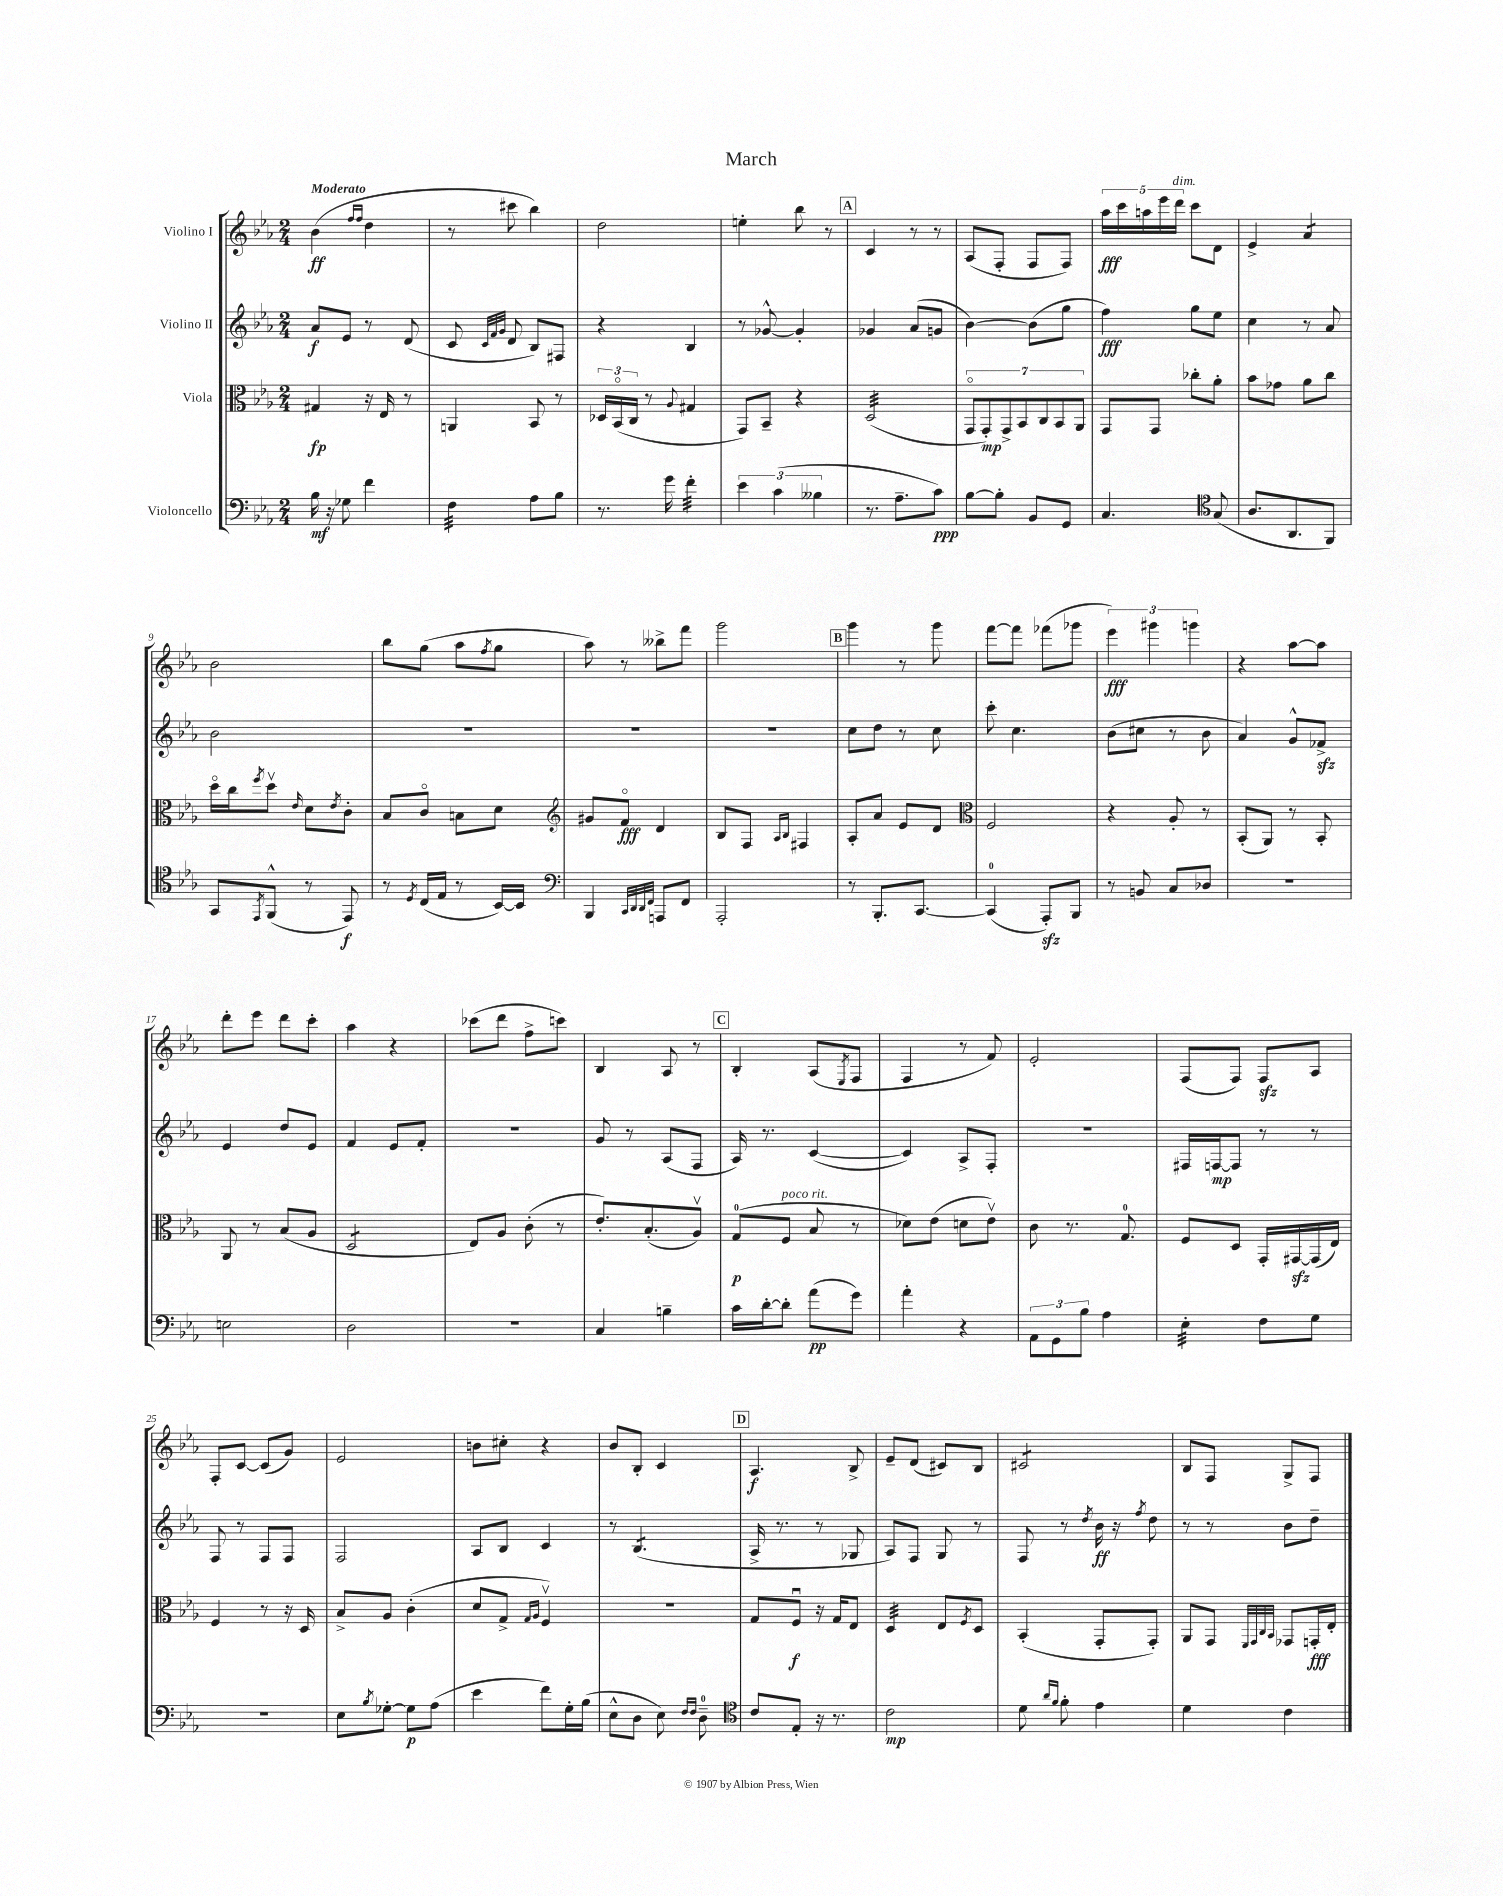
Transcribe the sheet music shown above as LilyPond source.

\header { title = "March" }
<<
\new StaffGroup <<
\new Staff = "s0" \with { instrumentName = "Violino I" } {
    \clef treble \key ees \major \numericTimeSignature \time 2/4 \tempo "Moderato"
    bes'4\ff( \grace { f''16 f''16 } d''4 |
    r8 cis'''8 bes''4) |
    d''2 |
    e''4-. bes''8 r8 |
    \mark \markup { \box "A" } c'4 r8 r8 |
    aes8( f8-. f8 f8) |
    \tuplet 5/4 { aes''16\fff c'''16 a''16 ees'''16 d'''16^\markup { \italic "dim." } } c'''8 d'8 |
    ees'4-> aes'4:8 |
    bes'2 |
    bes''8 g''8( aes''8 \acciaccatura { f''8 } g''8 |
    aes''8) r8 beses''8-> f'''8 |
    g'''2 |
    \mark \markup { \box "B" } g'''4 r8 g'''8 |
    f'''8~ f'''8 fes'''8( ges'''8 |
    \tuplet 3/2 { ees'''4\fff) gis'''4 g'''4 } |
    r4 aes''8~ aes''8 |
    d'''8-. ees'''8 d'''8 c'''8-. |
    aes''4 r4 |
    ces'''8( d'''8 f''8-> c'''8) |
    bes4 aes8 r8 |
    \mark \markup { \box "C" } bes4-. aes8( \acciaccatura { ees8 } f8 |
    f4 r8 f'8) |
    ees'2-. |
    f8( f8) f8\sfz aes8 |
    f8-. c'8~ c'8( g'8) |
    ees'2 |
    b'8 cis''8-. r4 |
    bes'8 bes8-. c'4 |
    \mark \markup { \box "D" } aes4.\f bes8-> |
    ees'8-- d'8( cis'8) bes8 |
    cis'2:8 |
    bes8 f8 g8-> f8 \bar "|." |
}
\new Staff = "s1" \with { instrumentName = "Violino II" } {
    \clef treble \key ees \major \numericTimeSignature \time 2/4
    aes'8\f ees'8 r8 d'8( |
    c'8 \grace { c'32 f'32 g'32 } d'8 bes8) fis8 |
    r4 bes4 |
    r8 ges'8~-^ ges'4-. |
    \mark \markup { \box "A" } ges'4 aes'8( g'8 |
    bes'4~) bes'8( g''8 |
    f''4\fff) g''8 ees''8 |
    c''4 r8 aes'8 |
    bes'2 |
    R2 |
    R2 |
    R2 |
    \mark \markup { \box "B" } c''8 d''8 r8 c''8 |
    c'''8-. c''4. |
    bes'8( cis''8 r8 bes'8 |
    aes'4) g'8-^ fes'8->\sfz |
    ees'4 d''8 ees'8 |
    f'4 ees'8 f'8-. |
    R2 |
    g'8 r8 aes8( f8 |
    \mark \markup { \box "C" } aes16) r8. c'4~( |
    c'4) aes8-> f8-. |
    R2 |
    fis16 f16~\mp f8 r8 r8 |
    f8 r8 f8 f8 |
    f2 |
    aes8 bes8 c'4 |
    r8 bes4.:8( |
    \mark \markup { \box "D" } aes16-> r8. r8 ges8 |
    aes8) f8 g8 r8 |
    f8 r8 \acciaccatura { d''8 } bes'16\ff r16 \acciaccatura { f''8 } d''8 |
    r8 r8 bes'8 d''8-- \bar "|." |
}
\new Staff = "s2" \with { instrumentName = "Viola" } {
    \clef alto \key ees \major \numericTimeSignature \time 2/4
    gis4\fp r16 ees16 r8 |
    a,4 bes,8 r8 |
    \tuplet 3/2 { des16 bes,16\flageolet( c16 } r8 \appoggiatura { aes8 } gis4 |
    g,8) bes,8-- r4 |
    \mark \markup { \box "A" } d2:32( |
    \tuplet 7/4 { g,8\flageolet g,8-.\mp) g,8-> bes,8 c8 bes,8 aes,8 } |
    g,8 g,8 ces''8-. aes'8-. |
    bes'8 ges'8 aes'8 c''8 |
    d''16\flageolet c''16 \acciaccatura { f''8 } d''8\upbow \grace { ees'16 } d'8 \acciaccatura { ees'8 } c'8-. |
    bes8 c'8\flageolet b8 d'8 |
    \clef treble gis'8 f'8\flageolet\fff d'4 |
    bes8 f8 \grace { aes16 bes16 } fis4 |
    \mark \markup { \box "B" } aes8-. aes'8 ees'8 d'8 |
    \clef alto f2 |
    r4 aes8-. r8 |
    bes,8-.( aes,8) r8 bes,8-. |
    aes,8 r8 bes8( aes8 |
    d2:8 |
    ees8) aes8 c'8-.( r8 |
    ees'8.-.) bes8.-.( aes8\upbow) |
    \mark \markup { \box "C" } g8-0\p( f8^\markup { \italic "poco rit." } bes8 r8 |
    des'8) ees'8( d'8 ees'8\upbow) |
    c'8 r8. g8.-0 |
    f8 d8 g,16-. gis,16~\sfz gis,16( ees16) |
    f4 r8 r16 d16 |
    bes8-> aes8 c'4-.( |
    d'8 g8-> \grace { g16 aes16 } f4\upbow) |
    r2 |
    \mark \markup { \box "D" } g8 f8\downbow\f r16 g16 ees8 |
    d4:32 ees8 \acciaccatura { f8 } d8 |
    bes,4-.( g,8-. g,8-.) |
    aes,8 g,8 \grace { f,32 g,32 c32 bes,32 } ges,8 g,16-.\fff ees16-. \bar "|." |
}
\new Staff = "s3" \with { instrumentName = "Violoncello" } {
    \clef bass \key ees \major \numericTimeSignature \time 2/4
    bes16\mf r16 ges8 f'4 |
    f4:32 aes8 bes8 |
    r8. g'16 f'4:32-. |
    \tuplet 3/2 { ees'4 c'4( beses4 } |
    \mark \markup { \box "A" } r8. aes8.-- c'8\ppp) |
    bes8~ bes8-. bes,8 g,8 |
    c4. \clef tenor g8( |
    aes8. aes,8. f,8) |
    g,8 \acciaccatura { ees,8 } f,8-^( r8 ees,8\f) |
    r8 \acciaccatura { d8 } c16( ees16 r8 bes,16~) bes,16 |
    \clef bass bes,,4 \grace { c,32 d,32 d,32 f,32 } a,,8 f,8 |
    aes,,2-. |
    \mark \markup { \box "B" } r8 bes,,8.-. c,8.~ |
    c,4-0( aes,,8-.\sfz) bes,,8 |
    r8 b,8 c8 des8 |
    r2 |
    e2 |
    d2 |
    R2 |
    c4 b4-- |
    \mark \markup { \box "C" } c'16 d'16~-. d'8-. aes'8\pp( g'8) |
    aes'4-. r4 |
    \tuplet 3/2 { aes,8 g,8 bes8 } aes4 |
    ees4:32-. f8 g8 |
    r2 |
    ees8 \acciaccatura { bes8 } ges8~-. ges8\p aes8( |
    ees'4 f'8) g16-. bes16( |
    ees8-^ d8 ees8) \grace { f16 f16 } d8-0-- |
    \mark \markup { \box "D" } \clef tenor c'8 ees8-. r16 r8. |
    c'2\mp |
    d'8 \grace { aes'16 f'16 } f'8-. ees'4 |
    d'4 c'4 \bar "|." |
}
>>
>>
